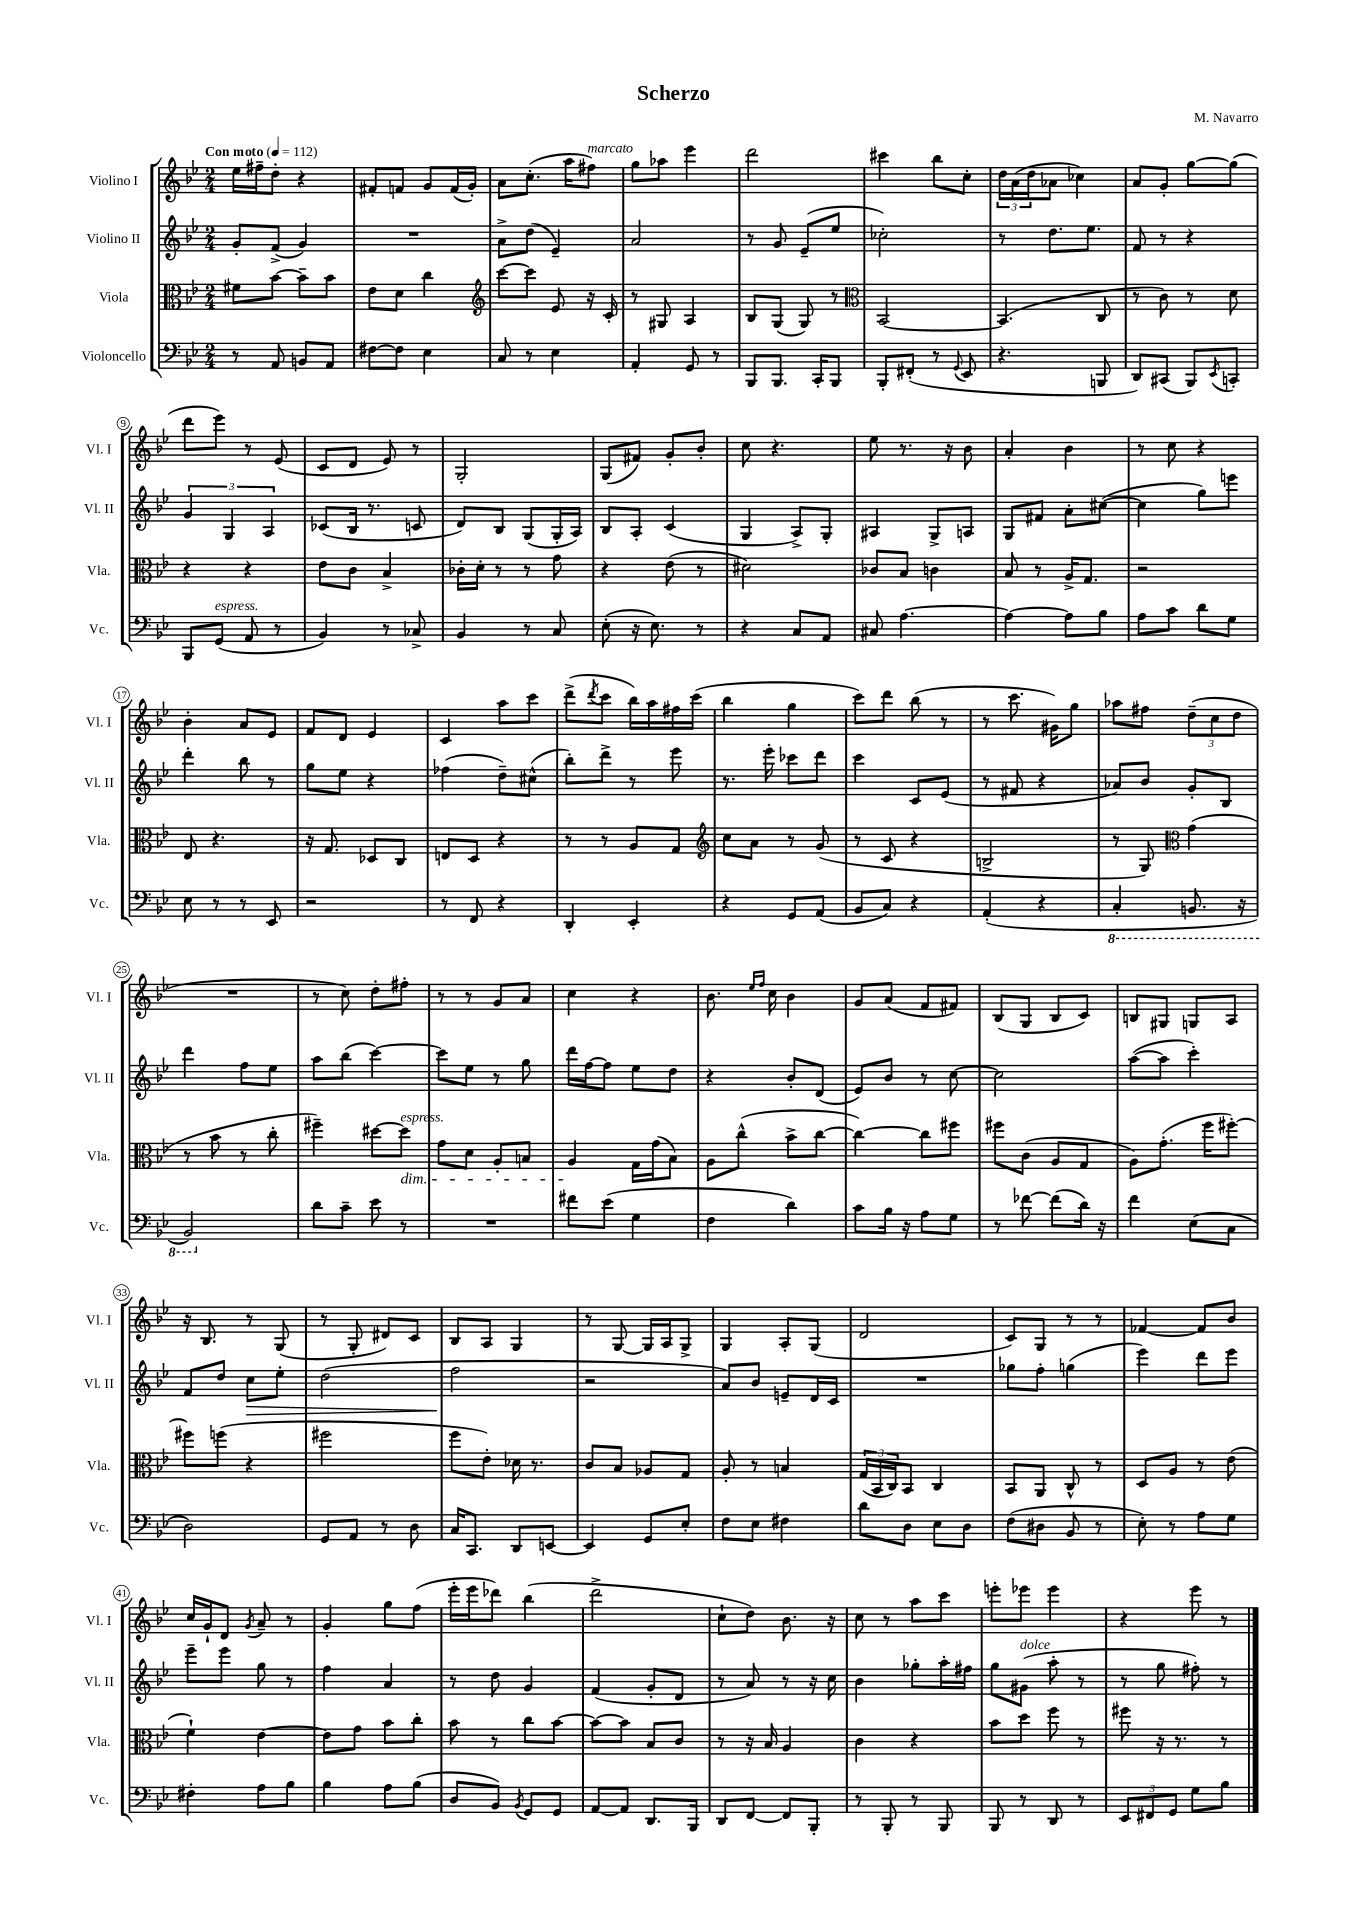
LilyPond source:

\header { title = "Scherzo" composer = "M. Navarro" }
<<
\new StaffGroup <<
\new Staff = "s0" \with { instrumentName = "Violino I" shortInstrumentName = "Vl. I" } {
    \clef treble \key bes \major \numericTimeSignature \time 2/4 \tempo "Con moto" 4 = 112
    ees''16 fis''16-- d''8-. r4 |
    fis'8-. f'8 g'8 f'16( g'16-.) |
    a'8 c''8.-.( a''16 fis''8^\markup { \italic "marcato" }) |
    g''8 aes''8 ees'''4 |
    d'''2 |
    cis'''4 bes''8 c''8-. |
    \tuplet 3/2 { d''16 a'16( d''16 } aes'8 ces''4) |
    a'8 g'8-. g''8~ g''8( |
    d'''8 ees'''8) r8 ees'8( |
    c'8 d'8 ees'8) r8 |
    g2-. |
    g8( fis'8) g'8-. bes'8-. |
    c''8 r4. |
    ees''8 r8. r16 bes'8 |
    a'4-. bes'4 |
    r8 c''8 r4 |
    bes'4-. a'8 ees'8 |
    f'8 d'8 ees'4 |
    c'4 a''8 c'''8 |
    d'''8->( \acciaccatura { d'''8 } c'''8 bes''16) a''16 fis''16 c'''16( |
    bes''4 g''4 |
    c'''8) d'''8 bes''8( r8 |
    r8 c'''8. gis'16) g''8 |
    aes''8 fis''8 \tuplet 3/2 { d''8--( c''8 d''8 } |
    R2 |
    r8 c''8) d''8-. fis''8-. |
    r8 r8 g'8 a'8 |
    c''4 r4 |
    bes'8. \grace { ees''16 f''16 } c''16 bes'4 |
    g'8 a'8( f'8 fis'8) |
    bes8( g8 bes8 c'8) |
    b8 gis8 g8 a8 |
    r16 bes8. r8 g8( |
    r8 g8-. dis'8) c'8 |
    bes8 a8 g4 |
    r8 g8~ g16 a16 g8-> |
    g4 a8-. g8( |
    d'2 |
    c'8) g8 r8 r8 |
    fes'4~ fes'8 bes'8 |
    c''16 g'16-! d'8 \acciaccatura { g'8 } a'8-- r8 |
    g'4-. g''8 f''8( |
    ees'''16-. ees'''16 des'''8) bes''4( |
    d'''2-> |
    c''8-! d''8) bes'8. r16 |
    c''8 r8 a''8 c'''8 |
    e'''8-. ees'''8 ees'''4 |
    r4 ees'''8 r8 \bar "|." |
}
\new Staff = "s1" \with { instrumentName = "Violino II" shortInstrumentName = "Vl. II" } {
    \clef treble \key bes \major \numericTimeSignature \time 2/4
    g'8-. f'8->( g'4) |
    R2 |
    a'8-> d''8( ees'4--) |
    a'2 |
    r8 g'8 ees'8--( ees''8 |
    ces''2-.) |
    r8 d''8. ees''8. |
    f'8 r8 r4 |
    \tuplet 3/2 { g'4 g4 a4 } |
    ces'8( bes16 r8. c'8 |
    d'8) bes8 g8( g16-. a16) |
    bes8 a8-. c'4( |
    g4 a8->) g8-. |
    ais4 g8-> a8 |
    g8 fis'8 a'8-. cis''8~( |
    cis''4 g''8) e'''8 |
    d'''4-. bes''8 r8 |
    g''8 ees''8 r4 |
    fes''4( d''8--) cis''8-^( |
    bes''8-.) d'''8-> r8 ees'''8 |
    r8. ees'''16-. ces'''8 d'''8 |
    c'''4 c'8 ees'8( |
    r8 fis'8 r4 |
    aes'8) bes'8 g'8-. bes8 |
    d'''4 f''8 ees''8 |
    a''8 bes''8( c'''4~) |
    c'''8 ees''8 r8 g''8 |
    d'''16 f''16~ f''8 ees''8 d''8 |
    r4 bes'8-. d'8( |
    ees'8) bes'8 r8 c''8~ |
    c''2 |
    a''8~( a''8 c'''4-.) |
    f'8 d''8 c''8\> ees''8-. |
    d''2( |
    f''2\! |
    r2 |
    a'8) bes'8 e'8-- d'16 c'16 |
    R2 |
    ges''8 f''8-. g''4( |
    ees'''4) d'''8 ees'''8 |
    ees'''8-- ees'''8 g''8 r8 |
    f''4 a'4 |
    r8 d''8 g'4 |
    f'4( g'8-. d'8 |
    r8 a'8) r8 r16 c''16 |
    bes'4 ges''8-. a''16-. fis''16 |
    g''8 gis'8^\markup { \italic "dolce" }( a''8-. r8 |
    r8 g''8 fis''8-.) r8 \bar "|." |
}
\new Staff = "s2" \with { instrumentName = "Viola" shortInstrumentName = "Vla." } {
    \clef alto \key bes \major \numericTimeSignature \time 2/4
    fis'8 bes'8~ bes'8-- bes'8 |
    ees'8 d'8 c''4 |
    \clef treble c'''8~ c'''8 ees'8 r16 c'16-. |
    r8 gis8 a4 |
    bes8 g8( g8) r8 |
    \clef alto bes,2~ |
    bes,4.( c8 |
    r8 c'8) r8 d'8 |
    r4 r4 |
    ees'8 c'8 bes4-> |
    ces'16-. d'16-. r8 r8 g'8 |
    r4 ees'8( r8 |
    dis'2) |
    ces'8 bes8 c'4 |
    bes8 r8 a16-> g8. |
    r2 |
    ees8 r4. |
    r16 g8. des8 c8 |
    e8 d8 r4 |
    r8 r8 a8 g8 |
    \clef treble c''8 a'8 r8 g'8( |
    r8 c'8 r4 |
    b2-> |
    r8 g8) \clef alto g'4( |
    r8 bes'8 r8 c''8-. |
    fis''4--) dis''8~ dis''8\dim^\markup { \italic "espress." } |
    g'8 d'8 a8-. b8 |
    a4\! g16 g'16( bes8) |
    a8 c''8-^( bes'8-> c''8~ |
    c''4~) c''8 fis''8 |
    fis''8 c'8( a8 g8 |
    a8) g'8.-.( f''16 fis''8~-.) |
    fis''8 f''8( r4 |
    fis''2 |
    f''8 ees'8-.) des'16 r8. |
    c'8 bes8 aes8 g8 |
    a8-. r8 b4 |
    \tuplet 3/2 { g16( bes,16 c16) } bes,8 c4 |
    bes,8 a,8 c8-^ r8 |
    d8 a8 r8 ees'8( |
    f'4-!) ees'4~ |
    ees'8 g'8 bes'8 c''8-. |
    bes'8 r8 c''8 bes'8~ |
    bes'8~ bes'8 bes8 c'8 |
    r8 r16 bes16 a4 |
    c'4 r4 |
    bes'8 d''8 f''8 r8 |
    fis''8 r16 r8. r8 \bar "|." |
}
\new Staff = "s3" \with { instrumentName = "Violoncello" shortInstrumentName = "Vc." } {
    \clef bass \key bes \major \numericTimeSignature \time 2/4
    r8 a,8 b,8 a,8 |
    fis8~ fis8 ees4 |
    c8 r8 ees4 |
    a,4-. g,8 r8 |
    bes,,8 bes,,8. c,16-. bes,,8 |
    bes,,8-. fis,8-.( r8 \appoggiatura { g,8 } ees,8 |
    r4. b,,8 |
    d,8) cis,8( bes,,8) \acciaccatura { ees,8 } c,8-. |
    bes,,8 g,8^\markup { \italic "espress." }( a,8 r8 |
    bes,4) r8 ces8-> |
    bes,4 r8 c8 |
    ees8-.( r16 ees8.) r8 |
    r4 c8 a,8 |
    cis8 a4.~ |
    a4~ a8 bes8 |
    a8 c'8 d'8 g8 |
    ees8 r8 r8 ees,8 |
    r2 |
    r8 f,8 r4 |
    d,4-. ees,4-. |
    r4 g,8 a,8( |
    bes,8 c8) r4 |
    a,4-.( r4 |
    \ottava #-1 c,4-. b,,8. r16 |
    bes,,2) \ottava #0 |
    d'8 c'8-- ees'8 r8 |
    R2 |
    fis'8 ees'8( g4 |
    f4 d'4) |
    c'8 bes16 r16 a8 g8 |
    r8 fes'8~ fes'8( d'16) r16 |
    f'4 ees8( c8 |
    d2) |
    g,8 a,8 r8 d8 |
    c16 c,8. d,8 e,8~ |
    e,4 g,8 ees8-. |
    f8 ees8 fis4 |
    d'8 d8 ees8 d8 |
    f8( dis8 bes,8 r8 |
    ees8-.) r8 a8 g8 |
    fis4-. a8 bes8 |
    bes4 a8 bes8( |
    d8 bes,8) \acciaccatura { bes,8 } g,8 g,8 |
    a,8~ a,8 d,8. bes,,16 |
    d,8 f,8~ f,8 bes,,8-. |
    r8 bes,,8-. r8 bes,,8 |
    bes,,8 r8 d,8 r8 |
    \tuplet 3/2 { ees,8 fis,8 g,8 } g8 bes8 \bar "|." |
}
>>
>>
\layout { \context { \Score \override BarNumber.stencil = #(make-stencil-circler 0.1 0.3 ly:text-interface::print) } }
